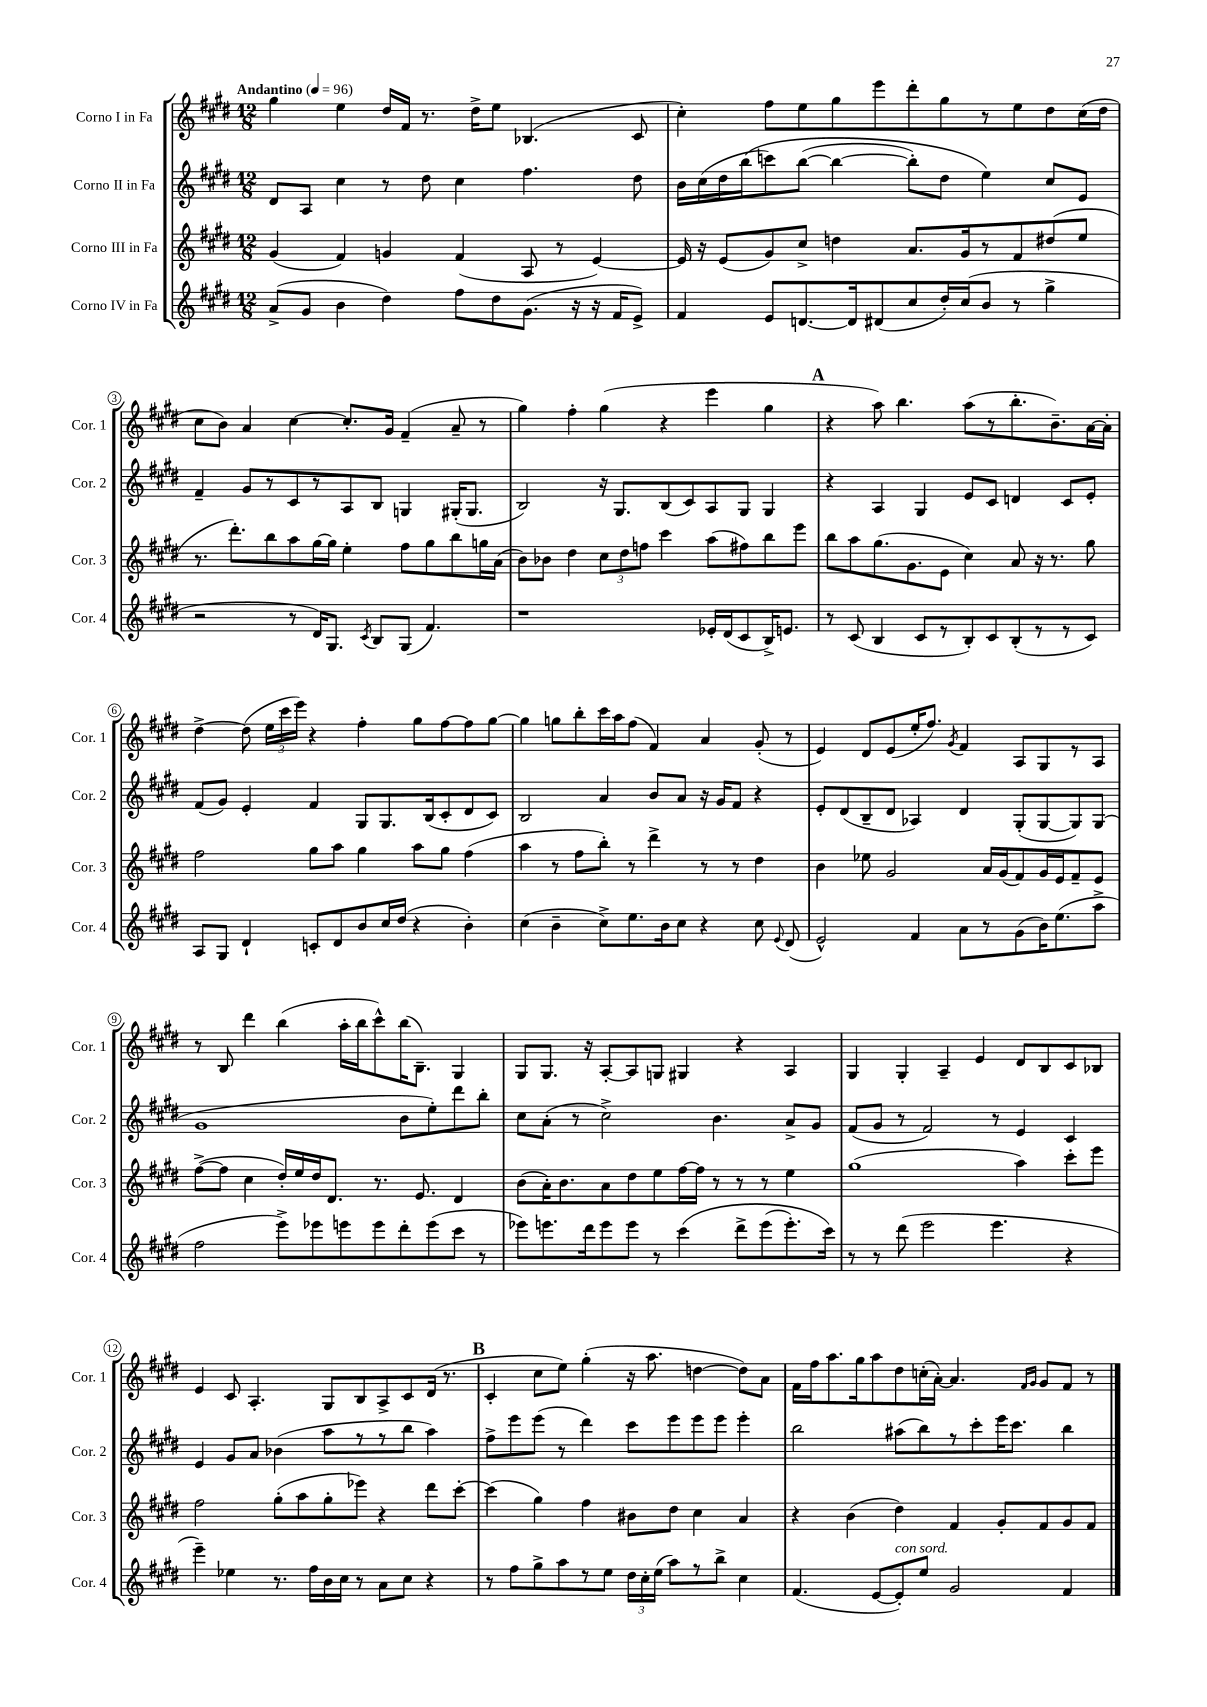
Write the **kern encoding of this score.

**kern	**kern	**kern	**kern
*staff4	*staff3	*staff2	*staff1
*clefG2	*clefG2	*clefG2	*clefG2
*k[f#c#g#d#]	*k[f#c#g#d#]	*k[f#c#g#d#]	*k[f#c#g#d#]
*M12/8	*M12/8	*M12/8	*M12/8
*MM96	*MM96	*MM96	*MM96
(8a^/L	(4g#/	8d#/L	4gg#\
8g#/J	.	8A/J	.
4b\	4f#/)	4cc#\	4ee\
4dd#\)	4g/	8r	16dd#/LL
.	.	.	16f#/JJ
.	.	8dd#\	8.r
8ff#\L	(4f#/	4cc#\	.
.	.	.	16dd#^\LK
8dd#\	.	.	8ee\J
(8.g#\J	8A/	4.ff#\	(4.B-/
.	8r	.	.
16r	.	.	.
16r	[4e/)	.	.
16f#/LK	.	.	.
8e^/J)	.	8dd#\	8c#/
=	=	=	=
4f#/	16e/]	16b\LL	4cc#'\)
.	16r	(16cc#\	.
.	(8e/L	16dd#\	.
.	.	&(16bb\J	.
8e/L	8g#/)	8ccc\)	8ff#\L
[8.d/	8cc#^/J	([8bb\J	8ee\
.	4dd\	4bb\_	8gg#\
16d/]k	.	.	.
(8d#/	.	.	8eee\
8cc#/	8.a/L	8bb'\]L)	8ddd#'\
16dd#'/L)	.	8dd#\J	8gg#\
(16cc#/J	16g#/k	.	.
8b/J	8r	4ee\&)	8r
8r	8f#/	.	8ee\
4gg#^\	(8dd#/	8cc#/L	8dd#\
.	8ee/J	8e/J	(16cc#\L
.	.	.	16dd#\JJ
=	=	=	=
2r	8.r	4f#~/	8cc#\L
.	.	.	8b\J)
.	8.ddd#'\L)	.	.
.	.	8g#/L	4a/
.	8bb\	8r	.
8r	8aa\	8c#/	[4cc#\
16d#/LK)	[16gg#\L	8r	.
8.G#/J	16gg#\]JJ	.	.
.	4ee'\	8A/	8.cc#'/]L
8qc#/	.	.	.
8B/L	.	8B/J	.
.	.	.	16g#/Jk
(8G#/J	8ff#\L	4G/	(4f#~/
4.f#/)	8gg#\	.	.
.	8bb\	(16G#'/LK	8a~/
.	.	8.G#/J	.
.	16gg\L	.	8r
.	(16a\JJ	.	.
=	=	=	=
1r	8b\L)	2B/)	4gg#\)
.	8b-\J	.	.
.	4dd#\	.	4ff#'\
.	12cc#\L	16r	(4gg#\
.	.	8.G#/L	.
.	12dd#\	.	.
.	12ff\J	.	.
.	4ccc#\	(8B/	4r
.	.	8c#/)	.
16e-'/LL	(8aa\L	8A/	4eee\
(16d#/J	.	.	.
8c#/	8ff#\)	8G#/J	.
16B^/K)	8bb\	4G#/	4gg#\
8.e/J	.	.	.
.	8eee\J	.	.
=	=	=	=
8r	8bb\L	4r	4r
(8c#/	8aa\	.	.
4B/	(8.gg#\	4A/	8aa\)
.	.	.	4.bb\
.	8.g#\	.	.
8c#/L	.	4G#/	.
8r	8e\J	.	.
8B'/)	4cc#\)	8e/L	(8aa\L
8c#/	.	8c#/J	8r
(8B'/	8a/	4d/	8.bb'\
8r	16r	.	.
.	8.r	.	8.b~\)
8r	.	8c#/L	.
8c#/J)	8gg#\	8e'/J	[16a\L
.	.	.	16a'\]JJ
=	=	=	=
8A/L	2ff#\	(8f#/L	[4dd#^\
8G#/J	.	8g#/J)	.
4d#`/	.	4e'/	(8dd#\]
.	.	.	24ee\LL
.	.	.	24ccc#\
.	.	.	24eee\JJ)
8c'/L	8gg#\L	4f#/	4r
8d#/	8aa\J	.	.
8b/	4gg#\	8G#/L	4ff#'\
16cc#/L	.	8.G#/	.
(16dd#/JJ	.	.	.
4r	8aa\L	.	8gg#\L
.	.	(16B/k	.
.	8gg#\J	8c#'/	[8ff#\
4b'\)	(4ff#\	8d#/	8ff#\]
.	.	8c#/J)	[8gg#\J
=	=	=	=
(4cc#\	4aa\	2B/	4gg#\]
4b~\	8r	.	8gg\L
.	8ff#\L	.	8bb'\
8cc#^\L)	8bb'\J)	4a/	16ccc#\L
.	.	.	16aa\J
8.ee\	8r	.	(8ff#\J
.	4ddd#^\	8b/L	4f#/)
16b\k	.	.	.
8cc#\J	.	8a/J	.
4r	8r	16r	4a/
.	.	16g#/LK	.
.	8r	8f#/J	.
8cc#\	4dd#\	4r	(8g#'/
8qqe/	.	.	.
(8d#/	.	.	8r
=	=	=	=
2e^^/)	4b\	8e'/L	4e/)
.	.	(8d#/	.
.	8ee-\	8B~/	8d#/L
.	2g#/	8d#/J	(8e/
4f#/	.	4A-/)	16ee'/K
.	.	.	8.ff#/J)
.	.	.	8qg#/
8a\L	.	4d#/	4f#/
8r	16a/LL	.	.
.	(16g#/J	.	.
(8g#\	8f#/)	(8G#'/L	8A/L
16b\K)	16g#/L	[8G#/	8G#/
(8.ee\	16e/J	.	.
.	8f#~/	8G#/])	8r
8aa^\J	8e/J	(8G#/J	8A/J
=	=	=	=
2ff#\	([8ff#^\L	1g#	8r
.	8ff#\]J	.	8B/
.	4cc#\	.	4ddd#\
8eee^\L)	16dd#'/LL)	.	(4bb\
.	16ee/	.	.
8eee-\	16dd#/J	.	.
.	8.d#/J	.	.
8eee\	.	.	16aa'\LL
.	.	.	16bb\J
8eee\	8.r	.	8ccc#^^\)
8ddd#'\	.	8b\L	(16bb\K
.	8.e/	.	8.B~\J)
(8eee\	.	8ee'\)	.
8ccc#\J	4d#/	8ddd#\	4G#/
8r	.	8bb'\J	.
=	=	=	=
8eee-\L)	(8b\L	8cc#\L	8G#/L
8.eee\	16a'\K)	(8a'\J	8.G#/J
.	8.b\	.	.
.	.	8r	.
16ddd#\k	.	.	16r
8eee\	8a\	2cc#^\)	[8A'/L
8eee\J	8dd#\	.	8A/]
8r	8ee\	.	8G/J
&(4ccc#\	[16ff#\L	.	4G#/
.	16ff#\]JJ	.	.
.	8r	4.b\	.
8ddd#^\L	8r	.	4r
(8eee\	8r	.	.
8.eee'\)	4ee\	8a^/L	4A/
.	.	8g#/J	.
16ccc#\Jk&)	.	.	.
=	=	=	=
8r	(1gg#	(8f#/L	4G#/
8r	.	8g#/J	.
(8ddd#\	.	8r	4G#'/
2eee\	.	2f#/)	.
.	.	.	4A~/
.	.	.	4e/
4.eee\	.	8r	.
.	4aa\)	4e/	8d#/L
.	.	.	8B/
4r	8ccc#'\L	4c#/	8c#/
.	8eee\J	.	8B-/J
=	=	=	=
4eee~\)	2ff#\	4e/	4e/
4ee-\	.	8g#/L	8c#/
.	.	8a/J	4.A'/
8.r	(8gg#'\L	(4b-\	.
.	8aa\	.	.
16ff#\LL	.	.	.
16b\	8gg#'\	8aa\L	8G#/L
16cc#\JJ	.	.	.
8r	8eee-\J)	8r	8B/
8a\L	4r	8r	8A^/
8cc#\J	.	8bb\J	8c#/
4r	8ddd#\L	4aa\)	(16d#/Jk
.	.	.	8.r
.	[8ccc#'\J	.	.
=	=	=	=
8r	(4ccc#\]	8ff#^\L	4c#'/
8ff#\L	.	8eee\	.
8gg#^\	4gg#\)	(8eee\J	8cc#\L
8aa\	.	8r	8ee\J)
8r	4ff#\	4ddd#\)	(4gg#'\
8ee\J	.	.	.
24dd#\LL	8b#\L	8ccc#\L	16r
24cc#'\	.	.	.
.	.	.	8.aa\
(24ee\JJ	.	.	.
8aa\L)	8dd#\J	8eee\	.
8r	4cc#\	8eee\	[4dd\
8bb^\J	.	8eee\J	.
4cc#\	4a/	4eee'\	8dd\]L)
.	.	.	8a\J
=	=	=	=
(4.f#/	4r	2bb\	16f#\LL
.	.	.	16ff#\J
.	.	.	8.aa\
.	(4b\	.	.
.	.	.	16gg#\k
[8e/L	.	.	8aa\
8e'/])	4dd#\)	(8aa#\L	8dd#\
8ee/J	.	8bb\)	(16cc'\L
.	.	.	[16a'\JJ)
2g#/	4f#/	8r	4.a/]
.	.	8ccc#'\	.
.	8g#'/L	16eee\K	.
.	.	8.ccc#\J	.
.	.	.	16qqf#/LL
.	.	.	16qqg#/JJ
.	8f#/	.	8g#/L
4f#/	8g#/	4bb\	8f#/J
.	8f#/J	.	8r
==	==	==	==
*-	*-	*-	*-
